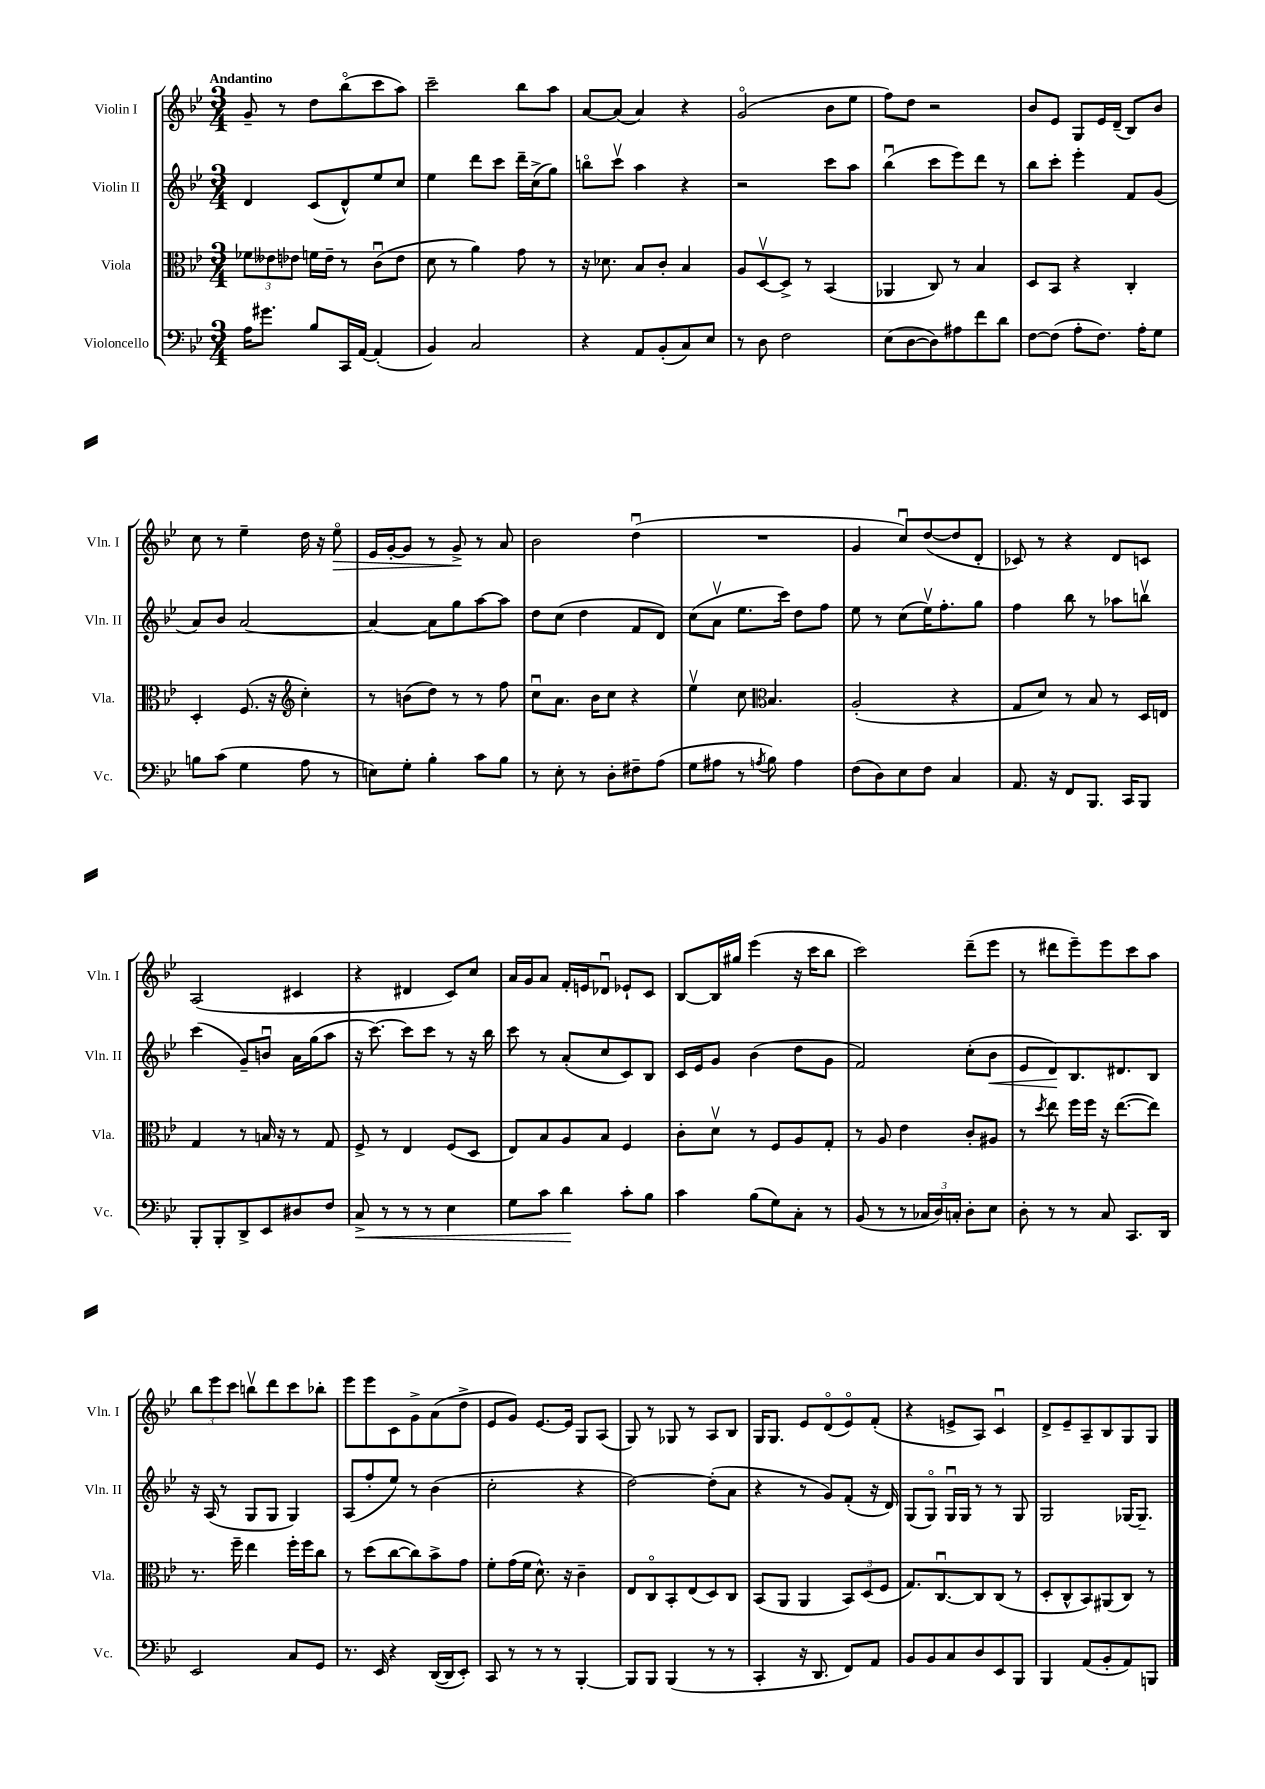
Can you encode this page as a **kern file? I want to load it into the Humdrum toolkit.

**kern	**dynam	**kern	**kern	**dynam	**kern	**dynam
*part4	*part4	*part3	*part2	*part2	*part1	*part1
*staff4	*staff4	*staff3	*staff2	*staff2	*staff1	*staff1
*I"Violoncello	*	*I"Viola	*I"Violin II	*	*I"Violin I	*
*I'Vc.	*	*I'Vla.	*I'Vln. II	*	*I'Vln. I	*
*clefF4	*	*clefC3	*clefG2	*	*clefG2	*
*k[b-e-]	*	*k[b-e-]	*k[b-e-]	*	*k[b-e-]	*
*M3/4	*	*M3/4	*M3/4	*	*M3/4	*
=1	=1	=1	=1	=1	=1	=1
!	!	!	!	!	!LO:TX:a:B:t=Andantino	!
16A\KL	.	12f-X\L	4d/	.	8g~/	.
8.g#X\J	.	.	.	.	.	.
.	.	12e--X\	.	.	.	.
.	.	.	.	.	8r	.
.	.	12e-X\J	.	.	.	.
8B-/L	.	16fn\LL	(8c/L	.	8dd\L	.
.	.	16e-~\JJ	.	.	.	.
16CC/L	.	8r	8d^^/)	.	(8bb-\	.
[16AA/JJ	.	.	.	.	.	.
(4AA'/]	.	(8cu\L	8ee-/	.	8ccc\	.
.	.	8e-\J	8cc/J	.	8aa\J)	.
=2	=2	=2	=2	=2	=2	=2
4BB-/)	.	8d\	4ee-\	.	2ccc~\	.
.	.	8r	.	.	.	.
2C/	.	4a\)	8ddd\L	.	.	.
.	.	.	8ccc\J	.	.	.
.	.	8g\	16ddd~\LL	.	8bb-\L	.
.	.	.	(16cc^\J	.	.	.
.	.	8r	8gg\J)	.	8aa\J	.
=3	=3	=3	=3	=3	=3	=3
4r	.	16r	8bbn\L	.	[8a/L	.
.	.	8.d-X\	.	.	.	.
.	.	.	8cccv\J	.	(8a/J]	.
8AA/L	.	8B-/L	4aa\	.	4a/)	.
(8BB-'/	.	8c'/J	.	.	.	.
8C/)	.	4B-/	4r	.	4r	.
8E-/J	.	.	.	.	.	.
=4	=4	=4	=4	=4	=4	=4
8r	.	8A/L	2r	.	(2g/	.
8D\	.	[8Dv/	.	.	.	.
2F\	.	8D^/J]	.	.	.	.
.	.	8r	.	.	.	.
.	.	(4BB-/	8ccc\L	.	8b-\L	.
.	.	.	8aa\J	.	8ee-\J	.
=5	=5	=5	=5	=5	=5	=5
(8E-\L	.	4AA-X/	(4bb-u\	.	8ff\L)	.
[8D\	.	.	.	.	8dd\J	.
8D\])	.	8C/)	8ccc\L	.	2r	.
8A#X\	.	8r	8eee-\)	.	.	.
8f\	.	4B-/	8ddd\J	.	.	.
8d\J	.	.	8r	.	.	.
=6	=6	=6	=6	=6	=6	=6
[8F\L	.	8D/L	8bb-\L	.	8b-/L	.
(8F\J]	.	8BB-/J	8ccc'\J	.	8e-/J	.
8A'\L	.	4r	4eee-'\	.	8G/L	.
8.F\J)	.	.	.	.	16e-/L	.
.	.	.	.	.	(16d~/JJ	.
.	.	4C'/	8f/L	.	8B-/L)	.
16A'\KL	.	.	.	.	.	.
8G\J	.	.	(8g/J	.	8b-/J	.
!!LO:LB:g=z
=7	=7	=7	=7	=7	=7	=7
8Bn\L	.	4D'/	8a/L)	.	8cc\	.
(8c\J	.	.	8b-/J	.	8r	.
4G\	.	(8.F/	[2a/	.	4ee-~\	.
.	.	16r	.	.	.	.
*	*	*clefG2	*	*	*	*
8A\	.	4cc'\)	.	.	16dd\	.
.	.	.	.	.	16r	.
!	!	!	!	!	!	!LO:HP:b
8r	.	.	.	.	8ee-\	>
=8	=8	=8	=8	=8	=8	=8
8En\L)	.	8r	4a/_	.	16e-/LL	.
.	.	.	.	.	[16g'/J	.
8G'\J	.	(8bn\L	.	.	8g/J]	.
4B-'\	.	8dd\J)	8a\L]	.	8r	.
.	.	8r	8gg\	.	8g^/	.
8c\L	.	8r	[8aa\	.	8r	]
8B-\J	.	8ff\	8aa\J]	.	8a/	.
=9	=9	=9	=9	=9	=9	=9
8r	.	8ccu\L	8dd\L	.	2b-\	.
8E-'\	.	8.a\J	(8cc\J	.	.	.
8r	.	.	4dd\	.	.	.
.	.	16b-\KL	.	.	.	.
8D'\L	.	8cc\J	.	.	.	.
8F#X~\	.	4r	8f/L	.	(4ddu\	.
(8A\J	.	.	8d/J)	.	.	.
=10	=10	=10	=10	=10	=10	=10
8G\L	.	4ee-v\	(8cc\L	.	2.r	.
8A#X\J	.	.	8av\J	.	.	.
8r	.	8cc\	8.ee-\L	.	.	.
8qAn/	.	.	.	.	.	.
*	*	*clefC3	*	*	*	*
8B-\)	.	4.B-/	.	.	.	.
.	.	.	16ccc\Jk)	.	.	.
4A\	.	.	8dd\L	.	.	.
.	.	.	8ff\J	.	.	.
=11	=11	=11	=11	=11	=11	=11
(8F\L	.	(2A'/	8ee-\	.	4g/	.
8D\)	.	.	8r	.	.	.
8E-\	.	.	(8cc\L	.	8ccu/L)	.
8F\J	.	.	16ee-v\K)	.	([8dd/	.
.	.	.	8.ff'\	.	.	.
4C/	.	4r	.	.	8dd/]	.
.	.	.	8gg\J	.	8d'/J	.
=12	=12	=12	=12	=12	=12	=12
8.AA/	.	8G/L	4ff\	.	8c-X/)	.
.	.	8d/J)	.	.	8r	.
16r	.	.	.	.	.	.
8FF/L	.	8r	8bb-\	.	4r	.
8.BBB-/J	.	8B-/	8r	.	.	.
.	.	8r	8aa-X\L	.	8d/L	.
16CC/KL	.	.	.	.	.	.
8BBB-/J	.	16D/LL	8bbnv\J	.	8cn/J	.
.	.	16En/JJ	.	.	.	.
!!LO:LB:g=z
=13	=13	=13	=13	=13	=13	=13
8BBB-'/L	.	4G/	(4ccc\	.	(2A/	.
8BBB-'/	.	.	.	.	.	.
8DD^/	.	8r	8g~/L)	.	.	.
8EE-/	.	16Bn/	8bnu/J	.	.	.
.	.	16r	.	.	.	.
8D#X/	.	8r	16a\LL	.	4c#X/	.
.	.	.	(16gg\J	.	.	.
8F/J	.	8G/	8aa\J	.	.	.
=14	=14	=14	=14	=14	=14	=14
!	!LO:HP:b	!	!	!	!	!
8C^/	<	8F^/	16r	.	4r	.
.	.	.	[8.ccc\)	.	.	.
8r	.	8r	.	.	.	.
8r	.	4E-/	8ccc\L]	.	4d#X/	.
8r	.	.	8ccc\J	.	.	.
4E-\	.	(8F/L	8r	.	8c/L)	.
.	.	8D/J	16r	.	8cc/J	.
.	.	.	16bb-\	.	.	.
=15	=15	=15	=15	=15	=15	=15
8G\L	.	8E-/L)	8ccc\	.	16a/LL	.
.	.	.	.	.	16g/J	.
8c\J	.	8B-/	8r	.	8a/J	.
4d\	.	8A/	(8a'/L	.	16f'/LL	.
.	.	.	.	.	16en/J	.
.	.	8B-/J	8cc/	.	8d-Xu/J	.
8c'\L	[	4F/	8c/)	.	8e-X`/L	.
8B-\J	.	.	8B-/J	.	8c/J	.
=16	=16	=16	=16	=16	=16	=16
4c\	.	8c'\L	16c/LL	.	[8B-/L	.
.	.	.	16e-/J	.	.	.
.	.	8dv\J	8g/J	.	16B-/L]	.
.	.	.	.	.	16gg#X/JJ	.
(8B-\L	.	8r	(4b-\	.	(4eee-\	.
8G\)	.	8F/L	.	.	.	.
8C'\J	.	8A/	8dd\L	.	16r	.
.	.	.	.	.	16ccc\KL	.
8r	.	8G'/J	8g\J	.	8bb-\J	.
=17	=17	=17	=17	=17	=17	=17
(8BB-/	.	8r	2f/)	.	2ccc\)	.
8r	.	8A/	.	.	.	.
8r	.	4e-\	.	.	.	.
24C-X/LL	.	.	.	.	.	.
24D/)	.	.	.	.	.	.
24Cn'/JJ	.	.	.	.	.	.
8D'\L	.	8c'/L	(8cc'\L	.	(8ddd~\L	.
!	!	!	!	!LO:HP:b	!	!
8E-\J	.	8A#X/J	8b-\J	<	8eee-\J	.
=18	=18	=18	=18	=18	=18	=18
8D'\	.	8r	8e-/L	.	8r	.
.	.	8qdd/	.	.	.	.
8r	.	8ee-\	8d/)	.	8ddd#X\L	.
8r	.	16ff\LL	8.B-/	[	8eee-~\)	.
.	.	16ff\JJ	.	.	.	.
8C/	.	16r	.	.	8eee-\	.
.	.	([8.ee-\L	8.d#X/	.	.	.
8.CC/L	.	.	.	.	8ccc\	.
.	.	8ee-\J])	8B-/J	.	8aa\J	.
16DD/Jk	.	.	.	.	.	.
!!LO:LB:g=z
=19	=19	=19	=19	=19	=19	=19
2EE-/	.	8.r	16r	.	12bb-\L	.
.	.	.	(16A/	.	.	.
.	.	.	.	.	12eee-\	.
.	.	.	8r	.	.	.
.	.	.	.	.	12ccc\J	.
.	.	16ff~\	.	.	.	.
.	.	4ee-\	8G/L	.	8bbnv\L	.
.	.	.	8G/J	.	8ddd\	.
8C/L	.	16ff'\LL	4G/)	.	8ccc\	.
.	.	16ff\J	.	.	.	.
8GG/J	.	8cc\J	.	.	8bb-X'\J	.
=20	=20	=20	=20	=20	=20	=20
8.r	.	8r	(8A/L	.	8eee-\L	.
.	.	(8dd\L	8ff'/	.	8eee-\	.
16EE-/	.	.	.	.	.	.
4r	.	[8cc\	8ee-/J)	.	8c\	.
.	.	8cc\])	8r	.	8g^\	.
([16DD/LL	.	8b-^\	(4b-\	.	(8a\	.
16DD/J]	.	.	.	.	.	.
8EE-'/J)	.	8g\J	.	.	8dd^\J	.
=21	=21	=21	=21	=21	=21	=21
8CC/	.	8f'\L	2cc'\	.	8e-/L	.
8r	.	(16g\L	.	.	8g/J)	.
.	.	16f\JJ	.	.	.	.
8r	.	8.d^^\)	.	.	[8.e-/L	.
8r	.	.	.	.	.	.
.	.	16r	.	.	16e-/Jk]	.
[4BBB-'/	.	4c~\	4r	.	8G/L	.
.	.	.	.	.	(8A/J	.
=22	=22	=22	=22	=22	=22	=22
8BBB-/L]	.	8E-/L	[2dd\)	.	8G/)	.
8BBB-/J	.	8C/	.	.	8r	.
(4BBB-/	.	8BB-'/	.	.	8G-X/	.
.	.	(8E-/	.	.	8r	.
8r	.	8D/)	(8dd'\L]	.	8A/L	.
8r	.	8C/J	8a\J	.	8B-/J	.
=23	=23	=23	=23	=23	=23	=23
4CC'/	.	(8BB-/L	4r	.	16G/KL	.
.	.	.	.	.	8.G/J	.
.	.	8AA/J	.	.	.	.
16r	.	4AA/	8r	.	8e-/L	.
8.DD/	.	.	.	.	.	.
.	.	.	8g/L)	.	(8d/	.
8FF/L)	.	12BB-/L)	(8f'/J	.	8e-/)	.
.	.	(12D/	.	.	.	.
8AA/J	.	.	16r	.	(8f'/J	.
.	.	12F/J	.	.	.	.
.	.	.	16d/)	.	.	.
=24	=24	=24	=24	=24	=24	=24
8BB-/L	.	8.G/L)	(8G/L	.	4r	.
8BB-/	.	.	8G/J)	.	.	.
.	.	[8.Cu/	.	.	.	.
8C/	.	.	16Gu/LL	.	8en^/L	.
.	.	.	16G/JJ	.	.	.
8D/	.	8C/]	8r	.	8A/J)	.
8EE-/	.	(8C/J	8r	.	4cu/	.
8BBB-/J	.	8r	8G/	.	.	.
=25	=25	=25	=25	=25	=25	=25
4BBB-/	.	8D'/L	2G/	.	8d^/L	.
.	.	8C^^/	.	.	8e-~/	.
(8AA/L	.	8BB-/)	.	.	8A~/	.
8BB-'/	.	(8AA#X/	.	.	8B-/	.
8AA/)	.	8C/J)	[16G-X/KL	.	8G/	.
.	.	.	8.G-~/J]	.	.	.
8BBBn/J	.	8r	.	.	8G/J	.
==	==	==	==	==	==	==
*-	*-	*-	*-	*-	*-	*-
